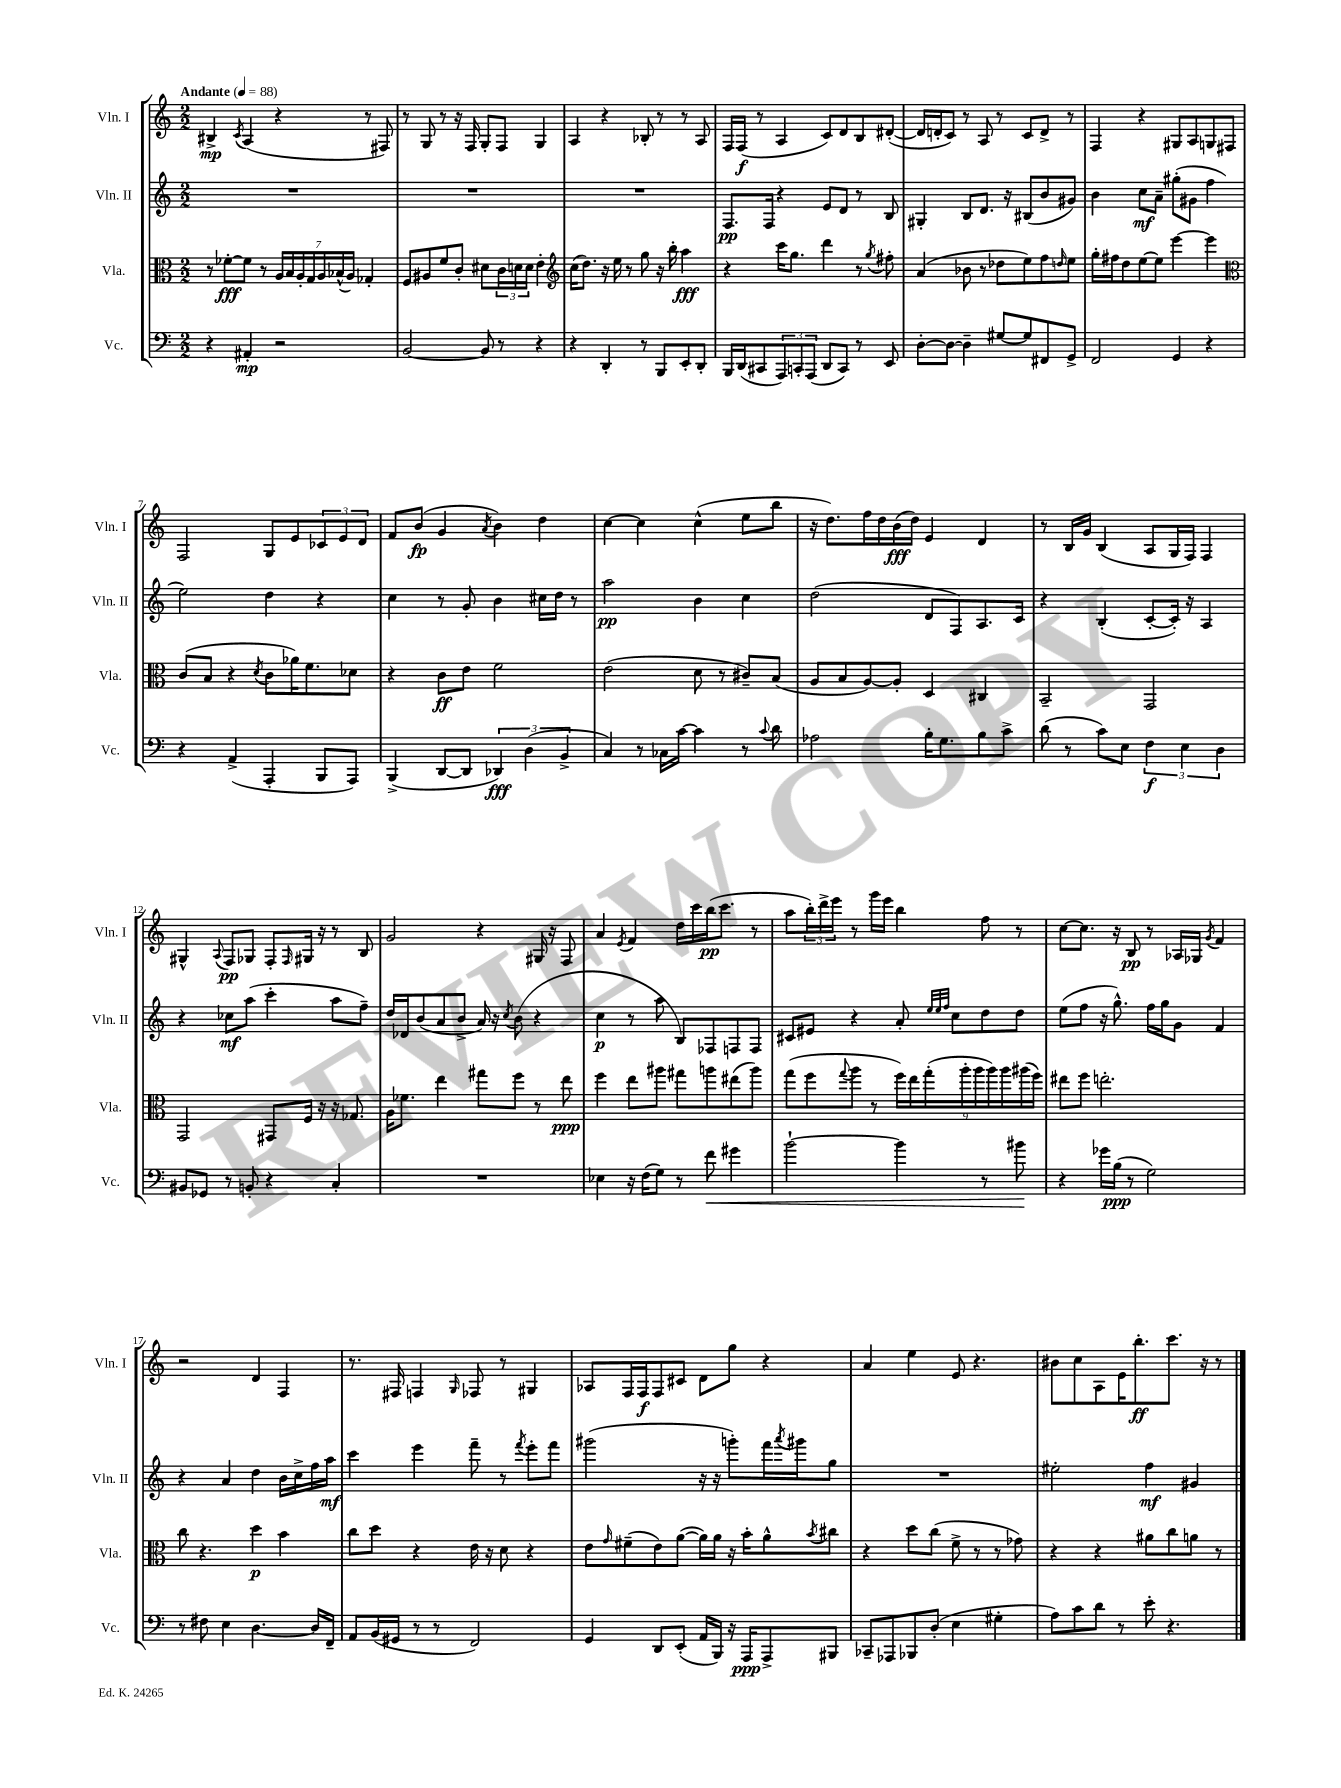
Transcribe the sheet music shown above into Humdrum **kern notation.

**kern	**dynam	**kern	**dynam	**kern	**dynam	**kern	**dynam
*part4	*part4	*part3	*part3	*part2	*part2	*part1	*part1
*staff4	*staff4	*staff3	*staff3	*staff2	*staff2	*staff1	*staff1
*I"Vc.	*	*I"Vla.	*	*I"Vln. II	*	*I"Vln. I	*
*I'Vc.	*	*I'Vla.	*	*I'Vln. II	*	*I'Vln. I	*
*clefF4	*	*clefC3	*	*clefG2	*	*clefG2	*
*k[]	*	*k[]	*	*k[]	*	*k[]	*
*M2/2	*	*M2/2	*	*M2/2	*	*M2/2	*
*MM88	*	*MM88	*	*MM88	*	*MM88	*
=1	=1	=1	=1	=1	=1	=1	=1
!	!	!	!	!	!	!LO:TX:a:B:t=Andante	!
4r	.	8r	.	1r	.	4B#X^/	mp
.	.	[8f-X'\L	fff	.	.	.	.
.	.	.	.	.	.	8qc/	.
4AA#X'/	mp	8f-\J]	.	.	.	(4A/	.
.	.	8r	.	.	.	.	.
2r	.	28A/LL	.	.	.	4r	.
.	.	28B/	.	.	.	.	.
.	.	28A'/	.	.	.	.	.
.	.	28G/	.	.	.	.	.
.	.	28A/	.	.	.	.	.
.	.	(28B-X^^/	.	.	.	.	.
.	.	28A/JJ)	.	.	.	.	.
.	.	4G-X'/	.	.	.	8r	.
.	.	.	.	.	.	8F#X/)	.
=2	=2	=2	=2	=2	=2	=2	=2
[2BB/	.	8F/L	.	1r	.	8r	.
.	.	8A#X/	.	.	.	8G/	.
.	.	8f/	.	.	.	8r	.
.	.	8c'/J	.	.	.	16r	.
.	.	.	.	.	.	16F/	.
8BB/]	.	8d#X\L	.	.	.	8G'/L	.
8r	.	24c\L	.	.	.	8F/J	.
.	.	24dn\	.	.	.	.	.
.	.	24d\JJ	.	.	.	.	.
4r	.	4e'\	.	.	.	4G/	.
=3	=3	=3	=3	=3	=3	=3	=3
*	*	*clefG2	*	*	*	*	*
4r	.	(16cc\KL	.	1r	.	4A/	.
.	.	8.dd\J)	.	.	.	.	.
4DD'/	.	16r	.	.	.	4r	.
.	.	16ee\	.	.	.	.	.
.	.	8r	.	.	.	.	.
8r	.	8gg\	.	.	.	8B-X'/	.
8BBB/L	.	16r	.	.	.	8r	.
.	.	16bb'\	.	.	.	.	.
8EE'/	.	4aa\	fff	.	.	8r	.
8DD'/J	.	.	.	.	.	8A/	.
=4	=4	=4	=4	=4	=4	=4	=4
16BBB/LL	.	4r	.	8.F/L	pp	16F/LL	.
(16DD/J	.	.	.	.	.	(16F/JJ	f
8CC#X/	.	.	.	.	.	8r	.
.	.	.	.	16F/Jk	.	.	.
12AAA/)	.	16ccc\KL	.	4r	.	4A/	.
.	.	8.gg\J	.	.	.	.	.
12CCn'/	.	.	.	.	.	.	.
(12AAA/J	.	.	.	.	.	.	.
8DD/L	.	4ddd\	.	8e/L	.	8c/L)	.
8CC/J)	.	.	.	8d/J	.	8d/	.
8r	.	8r	.	8r	.	8B/	.
.	.	8qgg/	.	.	.	.	.
8EE/	.	8ff#X'\	.	8B/	.	([8d#X'/J	.
=5	=5	=5	=5	=5	=5	=5	=5
[8D'\L	.	(4a/	.	4G#X'/	.	16d#/LL]	.
.	.	.	.	.	.	16dn'/J	.
8D\J_	.	.	.	.	.	8c/J)	.
4D~\]	.	8b-X\	.	8B/L	.	8r	.
.	.	8r	.	8.d/J	.	8A/	.
[8G#X/L	.	8dd-X\L	.	.	.	8r	.
.	.	.	.	16r	.	.	.
8G#/]	.	8ee\)	.	(8B#X/L	.	8c/L	.
8FF#X/	.	8ff\	.	8b/	.	8d^/J	.
.	.	16qqddn/	.	.	.	.	.
8GG^/J	.	8ee\J	.	8g#X/J)	.	8r	.
=6	=6	=6	=6	=6	=6	=6	=6
2FF/	.	16gg'\LL	.	4b\	.	4F/	.
.	.	16ff#X\J	.	.	.	.	.
.	.	8dd\	.	.	.	.	.
.	.	[8ee\	.	8cc\L	mf	4r	.
.	.	8ee\J]	.	8a~\J	.	.	.
4GG/	.	[4eee\	.	(8gg#X'\L	.	8G#X/L	.
.	.	.	.	8g#X\J	.	8A/	.
4r	.	4eee\]	.	4ff\	.	8Gn/	.
.	.	.	.	.	.	8F#X/J	.
!!LO:LB:g=z
=7	=7	=7	=7	=7	=7	=7	=7
*	*	*clefC3	*	*	*	*	*
4r	.	(8c/L	.	2ee\)	.	2F/	.
.	.	8B/J	.	.	.	.	.
(4AA^/	.	4r	.	.	.	.	.
.	.	8qd/	.	.	.	.	.
4AAA'/	.	8c\L	.	4dd\	.	8G/L	.
.	.	16a-X\K)	.	.	.	8e/	.
.	.	8.f\	.	.	.	.	.
8BBB/L	.	.	.	4r	.	12c-X/	.
.	.	.	.	.	.	12e/	.
8AAA/J)	.	8d-X\J	.	.	.	.	.
.	.	.	.	.	.	12d/J	.
=8	=8	=8	=8	=8	=8	=8	=8
(4BBB^/	.	4r	.	4cc\	.	8f/L	.
.	.	.	.	.	.	(8b/J	fp
[8DD/L	.	8c\L	ff	8r	.	4g/	.
8DD/J]	.	8e\J	.	8g'/	.	.	.
.	.	.	.	.	.	8qa/	.
6DD-X/)	fff	2f\	.	4b\	.	4b\)	.
(6D\	.	.	.	.	.	.	.
.	.	.	.	16cc#X\LL	.	4dd\	.
.	.	.	.	16dd\JJ	.	.	.
6BB^/	.	.	.	.	.	.	.
.	.	.	.	8r	.	.	.
=9	=9	=9	=9	=9	=9	=9	=9
4C/)	.	(2e\	.	2aa\	pp	[4cc\	.
8r	.	.	.	.	.	4cc\]	.
16C-X\LL	.	.	.	.	.	.	.
[16c\JJ	.	.	.	.	.	.	.
4c\]	.	8d\	.	4b\	.	(4cc^^\	.
.	.	8r	.	.	.	.	.
8r	.	8c#X~/L)	.	4cc\	.	8ee\L	.
8qqc/	.	.	.	.	.	.	.
8d\	.	(8B/J	.	.	.	8bb\J	.
=10	=10	=10	=10	=10	=10	=10	=10
2A-X\	.	8A/L	.	(2dd\	.	16r	.
.	.	.	.	.	.	8.dd\L)	.
.	.	8B/	.	.	.	.	.
.	.	[8A/)	.	.	.	16ff\L	.
.	.	.	.	.	.	16dd\	.
.	.	8A'/J]	.	.	.	(16b\	fff
.	.	.	.	.	.	16dd\JJ)	.
16B'\KL	.	4D/	.	8d/L	.	4e/	.
8.G\	.	.	.	.	.	.	.
.	.	.	.	8F/)	.	.	.
8B\	.	4C#X/	.	8.A/	.	4d/	.
8c^\J	.	.	.	.	.	.	.
.	.	.	.	16c/Jk	.	.	.
=11	=11	=11	=11	=11	=11	=11	=11
(8d\	.	2BB~/	.	4r	.	8r	.
8r	.	.	.	.	.	16B/LL	.
.	.	.	.	.	.	16g/JJ	.
8c\L)	.	.	.	(4B'/	.	(4B/	.
8E\J	.	.	.	.	.	.	.
6F\	f	2GG/	.	[8c'/L	.	8A/L	.
.	.	.	.	16c'/Jk])	.	16G/L	.
6E\	.	.	.	.	.	.	.
.	.	.	.	16r	.	16F/JJ)	.
.	.	.	.	4A/	.	4F/	.
6D\	.	.	.	.	.	.	.
!!LO:LB:g=z
=12	=12	=12	=12	=12	=12	=12	=12
8BB#X/L	.	2GG/	.	4r	.	4G#X^^/	.
8GG-X/J	.	.	.	.	.	.	.
.	.	.	.	.	.	8qqA/	.
8r	.	.	.	8cc-X\L	mf	8F/L	pp
8BBn'/	.	.	.	(8aa\J	.	8G-X/J	.
4r	.	8GG#X/L	.	4ccc'\	.	8F'/L	.
.	.	.	.	.	.	16qqF/	.
.	.	16F/Jk	.	.	.	16G#X/Jk	.
.	.	16r	.	.	.	16r	.
4C'/	.	16r	.	8aa\L	.	8r	.
.	.	8.G-X/	.	.	.	.	.
.	.	.	.	8ff~\J)	.	8B/	.
=13	=13	=13	=13	=13	=13	=13	=13
1r	.	16A\KL	.	16dd/LL	.	2g/	.
.	.	8.f-X\J	.	16d-X/J	.	.	.
.	.	.	.	(8b/	.	.	.
.	.	4ee\	.	8a/	.	.	.
.	.	.	.	8b^/J	.	.	.
.	.	8gg#X\L	.	16a/)	.	4r	.
.	.	.	.	16r	.	.	.
.	.	.	.	8qcc/	.	.	.
.	.	8ff\J	.	(8b\	.	.	.
.	.	8r	.	4r	.	16G#X/	.
.	.	.	.	.	.	16r	.
.	.	8ee\	ppp	.	.	8F/	.
=14	=14	=14	=14	=14	=14	=14	=14
4E-X\	.	4ff\	.	4cc\	p	4a/	.
.	.	.	.	.	.	8qe/	.
16r	.	8ee\L	.	8r	.	4f/	.
(16F\KL	.	.	.	.	.	.	.
8G\J)	.	8aa#X\J	.	8aa\	.	.	.
8r	.	8gg#X\L	.	8B/L)	.	16dd\LL	.
.	.	.	.	.	.	16ccc\	.
!	!LO:HP:b	!	!	!	!	!	!
8f\	<	8aan\	.	8F-X/	.	(16bb\J	pp
.	.	.	.	.	.	8.ccc\J	.
4g#X\	.	(8ee#X\	.	8Fn/	.	.	.
.	.	8aa\J)	.	8F/J	.	8r	.
=15	=15	=15	=15	=15	=15	=15	=15
[2b`\	.	(8gg\L	.	8c#X/L	.	8aa\L	.
.	.	8ff\	.	8e#X/J	.	24bb'\L)	.
.	.	.	.	.	.	24ddd^\	.
.	.	.	.	.	.	24eee\JJ	.
.	.	8qqgg/	.	.	.	.	.
.	.	8aa\J	.	4r	.	8r	.
.	.	8r	.	.	.	16ggg\LL	.
.	.	.	.	.	.	16eee\JJ	.
4b\]	.	18ff\LL)	.	8a'/	.	4bb\	.
.	.	18ee\	.	.	.	.	.
.	.	(18gg'\	.	.	.	.	.
.	.	.	.	32qqee/LLL	.	.	.
.	.	.	.	32qqee/	.	.	.
.	.	.	.	32qqff/JJJ	.	.	.
.	.	.	.	8cc\L	.	.	.
.	.	18aa'\	.	.	.	.	.
.	.	18aa\	.	.	.	.	.
8r	.	.	.	8dd\	.	8ff\	.
.	.	18aa\)	.	.	.	.	.
.	.	18aa\	.	.	.	.	.
8b#X\	.	.	.	8dd\J	.	8r	.
.	.	(18aa#X\	.	.	.	.	.
.	.	18ff\JJ)	.	.	.	.	.
.	[	.	.	.	.	.	.
=16	=16	=16	=16	=16	=16	=16	=16
4r	.	8ee#X\L	.	(8ee\L	.	[8cc\L	.
.	.	8ff\J	.	8ff\J	.	8.cc\J]	.
16g-X\LL	.	2.een'\	.	16r	.	.	.
(16B\JJ	ppp	.	.	8.gg^^\)	.	16r	.
8r	.	.	.	.	.	8B/	pp
2G\)	.	.	.	16ff\LL	.	8r	.
.	.	.	.	16gg\J	.	.	.
.	.	.	.	8g\J	.	16A-X/LL	.
.	.	.	.	.	.	16G-X/JJ	.
.	.	.	.	.	.	8qg/	.
.	.	.	.	4f/	.	4f/	.
!!LO:LB:g=z
=17	=17	=17	=17	=17	=17	=17	=17
8r	.	8cc\	.	4r	.	2r	.
8F#X\	.	4.r	.	.	.	.	.
4E\	.	.	.	4a/	.	.	.
[4.D\	.	4dd\	p	4dd\	.	4d/	.
.	.	4b\	.	16b\LL	.	4F/	.
.	.	.	.	16cc^\	.	.	.
16D/LL]	.	.	.	16ff\	.	.	.
16FF~/JJ	.	.	.	16aa\JJ	mf	.	.
=18	=18	=18	=18	=18	=18	=18	=18
8AA/L	.	8cc\L	.	4ccc\	.	8.r	.
(16BB/L	.	8dd\J	.	.	.	.	.
16GG#X/JJ	.	.	.	.	.	16F#X/	.
8r	.	4r	.	4eee\	.	4Fn/	.
8r	.	.	.	.	.	.	.
.	.	.	.	.	.	16qqG/	.
2FF/)	.	16e\	.	8fff~\	.	8F-X/	.
.	.	16r	.	.	.	.	.
.	.	8d\	.	8r	.	8r	.
.	.	.	.	8qfff/	.	.	.
.	.	4r	.	8eee'\L	.	4G#X/	.
.	.	.	.	8fff\J	.	.	.
=19	=19	=19	=19	=19	=19	=19	=19
4GG/	.	8e\L	.	(2ggg#X\	.	8A-X/L	.
.	.	16qqg/	.	.	.	.	.
.	.	(8f#X~\	.	.	.	16F/L	.
.	.	.	.	.	.	16F/J	f
8DD/L	.	8e\)	.	.	.	8F/	.
(8EE'/J	.	([8a\J	.	.	.	8c#X/J	.
16AA/LL	.	16a\LL])	.	16r	.	8d\L	.
16BBB/JJ)	.	16a\JJ	.	16r	.	.	.
16r	.	16r	.	8gggn'\L)	.	8gg\J	.
16AAA/KL	ppp	16b'\KL	.	.	.	.	.
8AAA^/	.	8a^^\	.	16fff\L	.	4r	.
.	.	.	.	8qaaa/	.	.	.
.	.	.	.	16ggg#X\J	.	.	.
.	.	8qb/	.	.	.	.	.
8BBB#X/J	.	8cc#X\J	.	8gg\J	.	.	.
=20	=20	=20	=20	=20	=20	=20	=20
8CC-X~/L	.	4r	.	1r	.	4a/	.
8AAA-X/	.	.	.	.	.	.	.
8BBB-X/	.	8dd\L	.	.	.	4ee\	.
(8D'/J	.	(8cc\J	.	.	.	.	.
4E\	.	8f^\	.	.	.	8e/	.
.	.	8r	.	.	.	4.r	.
4G#X'\	.	8r	.	.	.	.	.
.	.	8g-X\)	.	.	.	.	.
=21	=21	=21	=21	=21	=21	=21	=21
8A\L)	.	4r	.	2ee#X'\	.	8b#X\L	.
8c\	.	.	.	.	.	8cc\	.
8d\J	.	4r	.	.	.	8A\	.
8r	.	.	.	.	.	16e\K	.
.	.	.	.	.	.	8.bb'\	ff
8e'\	.	8a#X\L	.	4ff\	mf	.	.
4.r	.	8cc\	.	.	.	8.ccc\J	.
.	.	8an\J	.	4g#X/	.	.	.
.	.	.	.	.	.	16r	.
.	.	8r	.	.	.	8r	.
==	==	==	==	==	==	==	==
*-	*-	*-	*-	*-	*-	*-	*-
